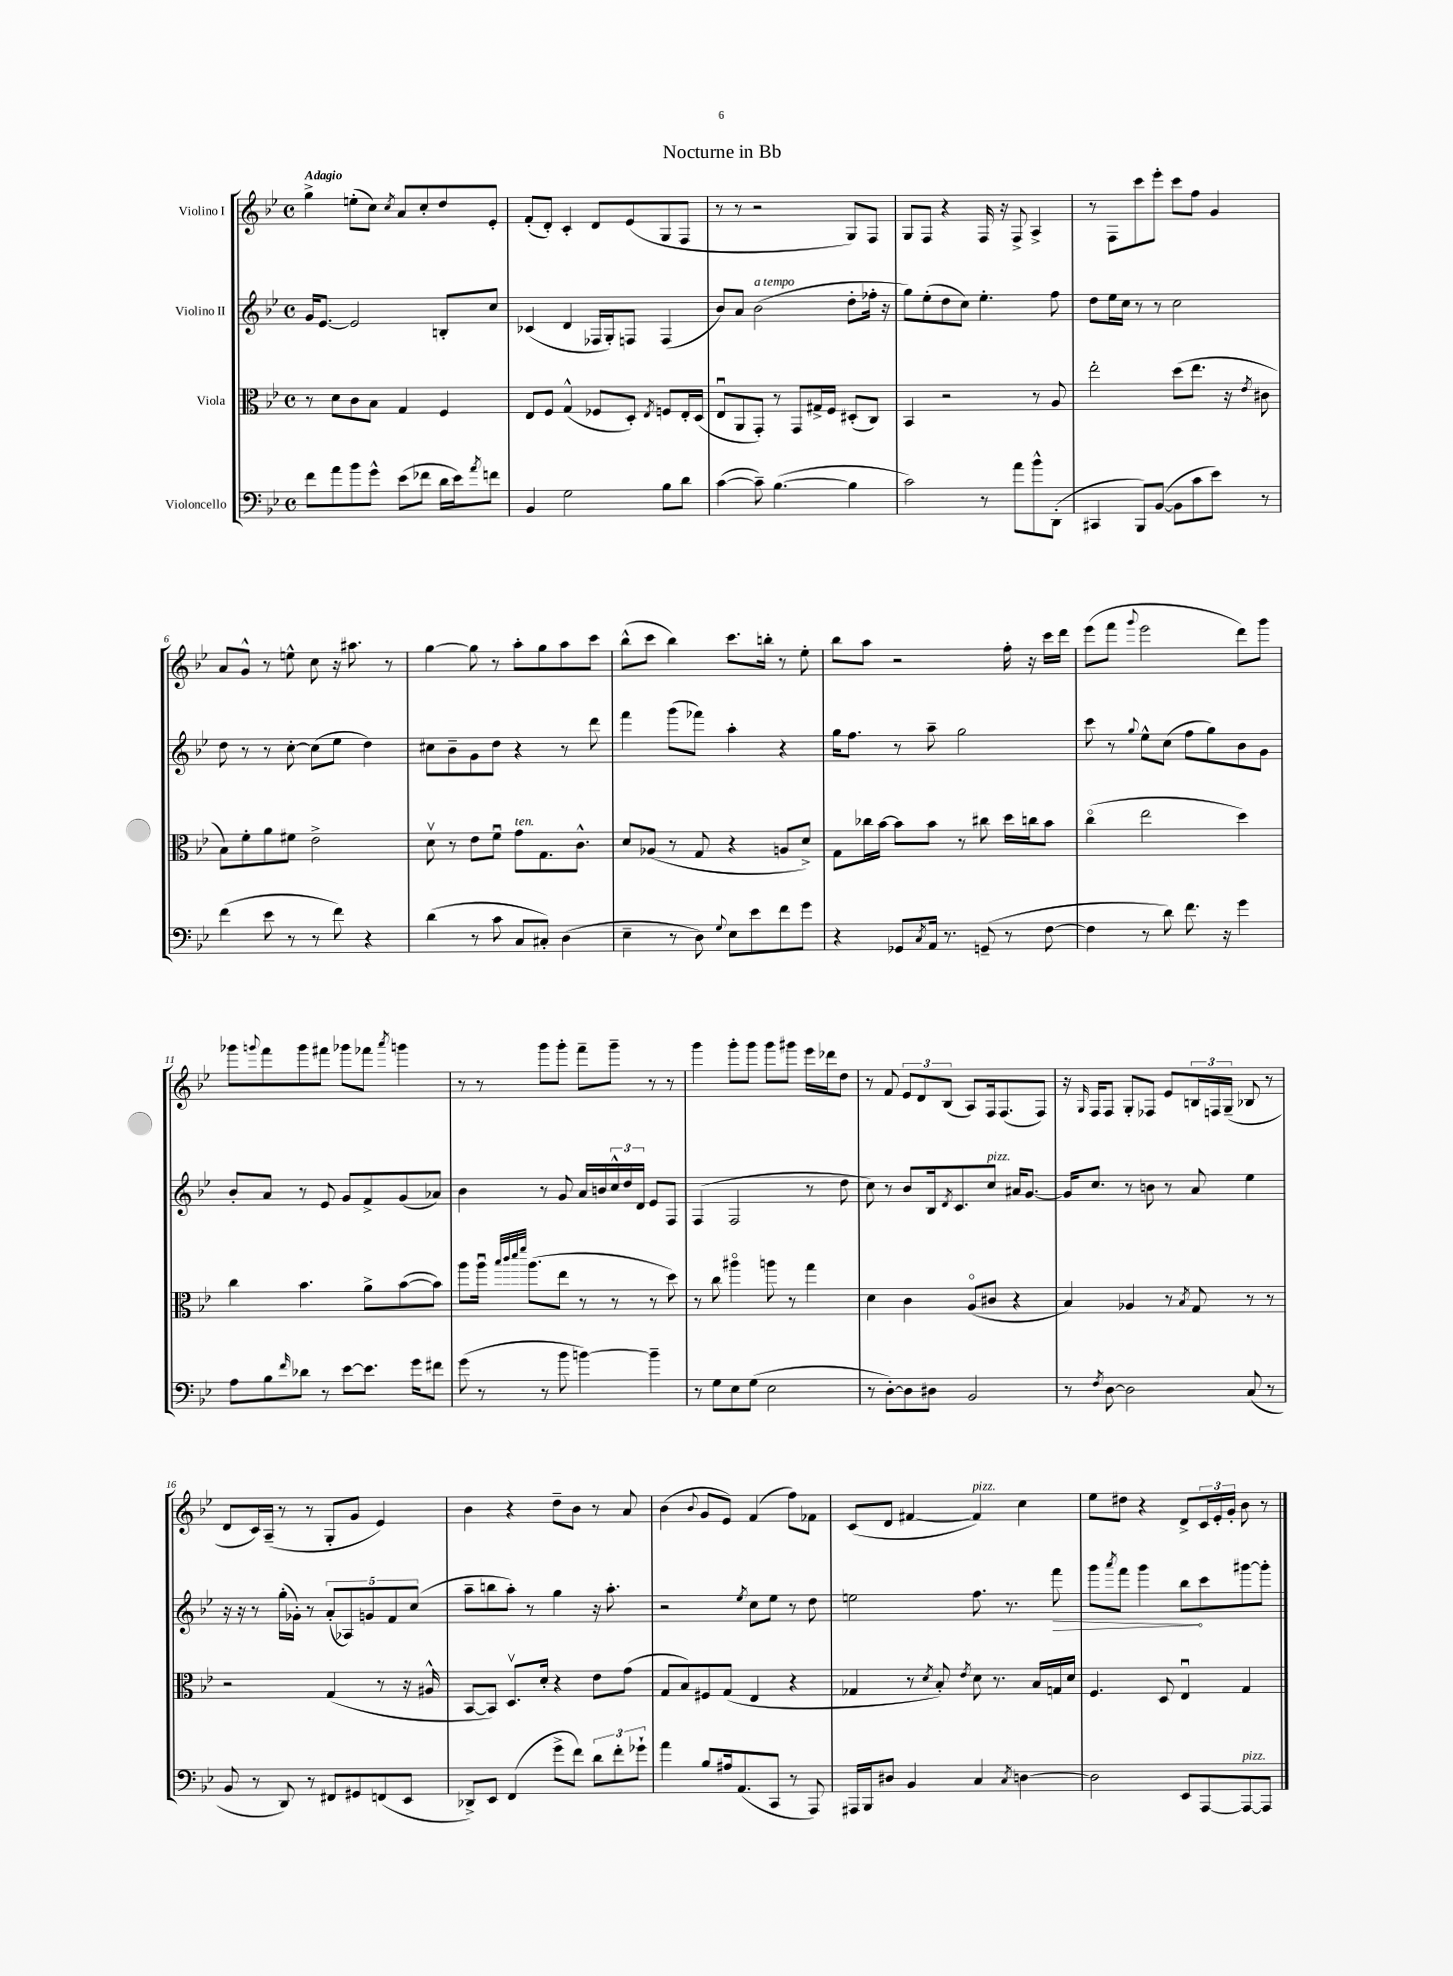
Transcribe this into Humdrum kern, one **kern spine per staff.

**kern	**kern	**kern	**dynam	**kern
*part4	*part3	*part2	*part2	*part1
*staff4	*staff3	*staff2	*staff2	*staff1
*I"Violoncello	*I"Viola	*I"Violino II	*	*I"Violino I
*clefF4	*clefC3	*clefG2	*	*clefG2
*k[b-e-]	*k[b-e-]	*k[b-e-]	*	*k[b-e-]
*M4/4	*M4/4	*M4/4	*	*M4/4
*met(c)	*met(c)	*met(c)	*	*met(c)
=1	=1	=1	=1	=1
!	!	!	!	!LO:TX:a:B:t=Adagio
8f\L	8r	16g/KL	.	4gg^\
.	.	[8.e-/J	.	.
8a\	8d\L	.	.	.
8b-\	8c\	2e-/]	.	(8een'\L
8g^^\J	8B-\J	.	.	8cc\J)
.	.	.	.	8qcc/
(8e-\L	4G/	.	.	8a/L
8f-X\J	.	.	.	8cc'/
16d\LL	4F/	8Bn'/L	.	8dd/
16e-\J)	.	.	.	.
8qa/	.	.	.	.
8fn\J	.	8cc/J	.	8e-'/J
=2	=2	=2	=2	=2
4BB-/	8E-/L	(4c-X/	.	(8f'/L
.	8F/J	.	.	8d'/J)
2G\	(4G^^/	4d/	.	4c'/
.	8F-X/L	16F-X/LL	.	8d/L
.	.	16G'/J)	.	.
.	8D'/J)	8Fn/J	.	(8e-/
.	8qE-/	.	.	.
8B-\L	8Fn/L	(4F/	.	8G/
8d\J	16E-'/L	.	.	8F/J
.	(16D/JJ	.	.	.
=3	=3	=3	=3	=3
([4c\	8E-u/L	8b-/L)	.	8r
.	8AA/	8a/J	.	8r
!	!	!LO:TX:a:i:t=a tempo	!	!
8c~\])	8GG'/J)	(2b-\	.	2r
([4.B-\	8r	.	.	.
.	8GG/L	.	.	.
.	16G#X^/L	.	.	.
.	16F/JJ	.	.	.
4B-\]	(8D#X'/L	8dd'\L	.	8G/L)
.	8C/J)	16ff-X'\Jk	.	8F/J
.	.	16r	.	.
=4	=4	=4	=4	=4
2c\)	4BB-/	8gg\L)	.	8G/L
.	.	(8ee-'\	.	8F/J
.	2r	8dd\	.	4r
.	.	8cc\J)	.	.
8r	.	4.ee-'\	.	16F/
.	.	.	.	16r
8a\L	.	.	.	8F^/
8b-^^\	8r	.	.	4A^/
(8DD'\J	8A/	8ff\	.	.
=5	=5	=5	=5	=5
4CC#X/	2ee-'\	8dd\L	.	8r
.	.	16ee-\L	.	8F\L
.	.	16cc\JJ	.	.
8BBB-/L)	.	8r	.	8ccc\
([8BB-/J	.	8r	.	8eee-'\J
8BB-\L]	(8dd\L	2cc\	.	8ccc\L
8c\	8.ee-\J	.	.	8ff\J
8e-\J)	.	.	.	4g/
.	16r	.	.	.
.	8qe-/	.	.	.
8r	8c#X\	.	.	.
!!LO:LB:g=z
=6	=6	=6	=6	=6
(4f\	8B-\L)	8dd\	.	8a/L
.	8f'\	8r	.	8g^^/J
8e-\	8a\	8r	.	8r
8r	8f#X\J	[8cc'\	.	8een^^\
8r	2e-^\	(8cc\L]	.	8cc\
8f\)	.	8ee-\J	.	16r
.	.	.	.	8.aa#X\
4r	.	4dd\)	.	.
.	.	.	.	8r
=7	=7	=7	=7	=7
(4d\	8dv\	8cc#X\L	.	[4gg\
.	8r	8b-~\	.	.
8r	8e-\L	8g\	.	8gg\]
8c\	8fu\J	8dd\J	.	8r
!	!LO:TX:a:i:t=ten.	!	!	!
8C/L	8g\L	4r	.	8aa'\L
8C#X'/J)	8.G\	.	.	8gg\
(4D\	.	8r	.	8aa\
.	8.c^^\J	.	.	.
.	.	8ddd\	.	8ccc\J
=8	=8	=8	=8	=8
4E-~\	8d/L	4fff\	.	(8bb-^^\L
.	(8A-X/J	.	.	8ccc\J
8r	8r	(8ggg\L	.	4bb-\)
8D\)	8G/	8fff-X\J)	.	.
8qqG/	.	.	.	.
8E-\L	4r	4aa'\	.	8.ccc\L
8e-\	.	.	.	.
.	.	.	.	16bbn'\Jk
8f\	8An/L	4r	.	8r
8g\J	8d^/J)	.	.	8ee-'\
=9	=9	=9	=9	=9
4r	8G\L	16gg\KL	.	8bb-\L
.	.	8.ff\J	.	.
.	16cc-X\L	.	.	8aa\J
.	[16b-\JJ	.	.	.
8GG-X/L	8b-\L]	8r	.	2r
8qC/	.	.	.	.
16AA/Jk	8b-\J	8aa~\	.	.
8.r	.	.	.	.
.	8r	2gg\	.	.
(8GGn~/	8cc#X\	.	.	.
8r	16dd\LL	.	.	16ff'\
.	16ccn\J	.	.	16r
[8F\	8b-\J	.	.	16ccc\LL
.	.	.	.	16ddd\JJ
=10	=10	=10	=10	=10
4F\]	(4cc\	8ccc\	.	(8eee-\L
.	.	8r	.	8fff\J
.	.	8qqgg/	.	8qqggg/
8r	2ee-\	8ee-^^\L	.	2eee-\
8d\)	.	(8cc\J	.	.
8.f\	.	8ff\L	.	.
.	.	8gg\)	.	.
16r	.	.	.	.
4g\	4dd\)	8b-\	.	8ddd\L)
.	.	8g\J	.	8ggg\J
!!LO:LB:g=z
=11	=11	=11	=11	=11
8A\L	4cc\	8b-'/L	.	8ggg-X\L
.	.	.	.	8qqgggn/
8B-\	.	8a/J	.	8fff\
16qqf/	.	.	.	.
8d-X\J	4.b-\	8r	.	8ggg\
8r	.	8e-/	.	8fff#X\J
[8e-\L	.	8g/L	.	8ggg-X\L
8.e-\J]	8a^\L	8f^/	.	8fff-X\J
.	.	.	.	8qaaa/
.	([8b-\	(8g/	.	4gggn\
16g\KL	.	.	.	.
8f#X\J	8b-\J])	8a-X/J)	.	.
=12	=12	=12	=12	=12
(8g\	8aa\L	4b-\	.	8r
8r	16aau\Jk	.	.	8r
.	32qqbb-/LLL	.	.	.
.	32qqccc/	.	.	.
.	32qqddd/	.	.	.
.	32qqfff/JJJ	.	.	.
.	(8.aa\L	.	.	.
8r	.	8r	.	8ggg\L
8b-\	8ee-\J	8g/	.	8ggg'\J
[4bn\)	8r	16a/LL	.	8fff~\L
.	.	16bn/	.	.
.	8r	24cc^^/	.	8ggg~\J
.	.	24dd/	.	.
.	.	24d/JJ	.	.
4b~\]	8r	8e-/L	.	8r
.	8dd\)	8F/J	.	8r
=13	=13	=13	=13	=13
8r	8r	(4F/	.	4ggg\
8G\L	8cc\	.	.	.
8E-\	4aa#X\	2F/	.	8ggg'\L
(8G\J	.	.	.	8ggg\J
2E-\	8aan\	.	.	8ggg\L
.	8r	.	.	8ggg#X\J
.	4gg\	8r	.	16eee-\LL
.	.	.	.	16ddd-X\J
.	.	8dd\	.	8dd\J
=14	=14	=14	=14	=14
8r	4d\	8cc\)	.	8r
[8D'\L)	.	8r	.	8f/
8D\]	4c\	8b-/L	.	12e-/L
.	.	.	.	12d/
8D#X\J	.	16B-/k	.	.
.	.	.	.	(12B-/J
.	.	8qd/	.	.
.	.	8.c/	.	.
2BB-/	(8A/L	.	.	8A/L)
!	!	!LO:TX:a:i:t=pizz.	!	!
.	8c#X/J	8cc/J	.	16F/k
.	.	.	.	(8.F/
.	4r	16a#X/KL	.	.
.	.	[8.g/J	.	.
.	.	.	.	8F/J)
=15	=15	=15	=15	=15
8r	4B-/)	16g/KL]	.	16r
.	.	.	.	16qqG/
.	.	8.cc/J	.	16F/KL
8qF/	.	.	.	.
[8D\	.	.	.	8F/J
2D\]	4A-X/	8r	.	8G'/L
.	.	8bn\	.	8F-X/J
.	8r	8r	.	8e-/L
.	8qB-/	.	.	.
.	8G/	8a/	.	24Bn/L
.	.	.	.	24Fn/
.	.	.	.	(24G~/JJ
(8C/	8r	4ee-\	.	8B-X/
8r	8r	.	.	8r
!!LO:LB:g=z
=16	=16	=16	=16	=16
8BB-/	2r	16r	.	8d/L
.	.	16r	.	.
8r	.	8r	.	16c/L)
.	.	.	.	(16A~/JJ
8DD/)	.	(16gg'\LL	.	8r
.	.	16g-X'\JJ)	.	.
8r	.	8r	.	8r
8FF#X/L	(4G/	(10a'/L	.	8G'/L
.	.	10A-X/)	.	.
8GG#X/	.	.	.	8g/J
.	.	10gn/	.	.
(8FFn/	8r	.	.	4e-/)
.	.	10f/	.	.
8EE-/J	16r	.	.	.
.	.	(10cc/J	.	.
.	16A#X^^/	.	.	.
=17	=17	=17	=17	=17
8DD-X^/L)	[8BB-/L	8aa~\L	.	4b-\
8EE-/J	8BB-/J])	8bbn\	.	.
(4FF/	8.Dv/L	8aa'\J)	.	4r
.	.	8r	.	.
.	16d'/Jk	.	.	.
8g^\L	4r	4gg\	.	8dd~\L
8f\J)	.	.	.	8b-\J
12d\L	8e-\L	16r	.	8r
.	.	8.aa'\	.	.
12f'\	.	.	.	.
.	(8g\J	.	.	8a/
12g-X`\J	.	.	.	.
=18	=18	=18	=18	=18
4a\	8G/L	2r	.	(4b-\
.	8B-/)	.	.	.
.	.	.	.	8qqb-/
8B-/L	8F#X/	.	.	8g/L
16A#X/k	(8G/J	.	.	8e-/J)
(8.AA/	.	.	.	.
.	.	8qee-/	.	.
.	4E-/	8cc\L	.	(4f/
8CC/J	.	8ee-\J	.	.
8r	4r	8r	.	8ff\L)
8AAA/)	.	8dd\	.	8f-X\J
=19	=19	=19	=19	=19
16AAA#X/LL	4G-X/	2een\	.	(8c/L
16BBB-/J	.	.	.	.
8D#X/J	.	.	.	8d/J
4BB-/	8r	.	.	[4f#X/
.	8qd/	.	.	.
.	8B-'/)	.	.	.
.	8qe-/	.	.	.
!	!	!	!	!LO:TX:a:i:t=pizz.
4C/	8d\	8.ff\	.	4f#/])
.	8.r	.	.	.
.	.	8.r	.	.
8qC/	.	.	.	.
[4Dn\	.	.	.	4cc\
.	16B-/LL	.	.	.
!	!	!	!LO:HP:b	!
.	16Gn/	8fff\	>	.
.	16d/JJ	.	.	.
=20	=20	=20	=20	=20
2D\]	4.F/	8ggg\L	.	8ee-\L
.	.	8qaaa/	.	.
.	.	8fff\J	.	8dd#X\J
.	.	4ggg\	.	4r
.	8D/	.	.	.
8EE-/L	4E-u/	8bb-\L	.	8d^/L
[8AAA/	.	8ccc\	]	24c/L
.	.	.	.	24e-'/
.	.	.	.	24g'/JJ
!LO:TX:a:i:t=pizz.	!	!	!	!
8AAA/_	4G/	[8ggg#X\	.	8b-\
8AAA/J]	.	8ggg#'\J]	.	8r
==	==	==	==	==
*-	*-	*-	*-	*-
